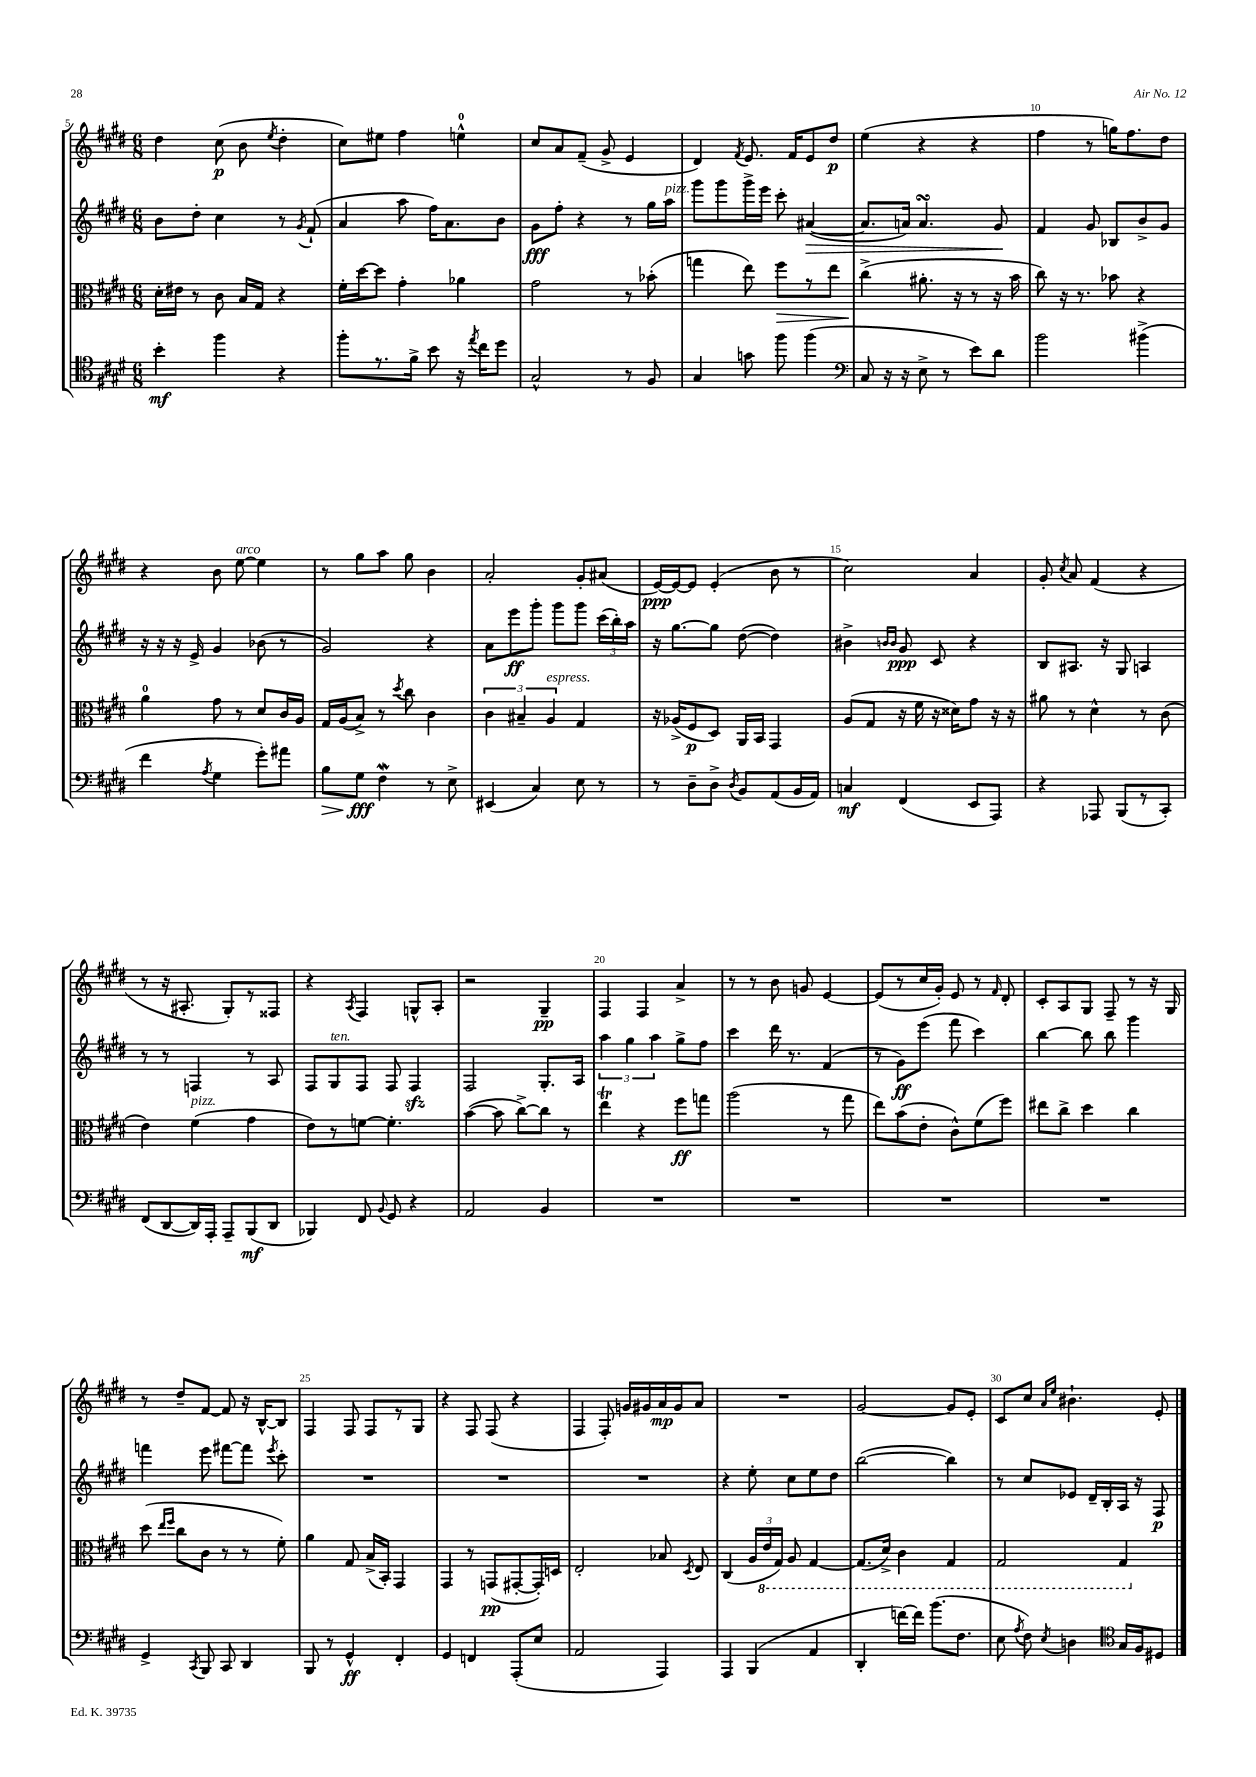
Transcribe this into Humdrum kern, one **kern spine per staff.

**kern	**kern	**kern	**kern
*staff4	*staff3	*staff2	*staff1
*clefC4	*clefC3	*clefG2	*clefG2
*k[f#c#g#d#]	*k[f#c#g#d#]	*k[f#c#g#d#]	*k[f#c#g#d#]
*M6/8	*M6/8	*M6/8	*M6/8
4b'	16d#'	8b	4dd#
.	16e#	.	.
.	8r	8dd#'	.
4ff#	8c#	4cc#	(8cc#
.	16B	.	8b
.	16G#	.	.
.	.	.	8qee
4r	4r	8r	4dd#'
.	.	8qg#	.
.	.	(8f#`	.
=	=	=	=
8ff#'	16f#'	4a	8cc#)
.	[16dd#	.	.
8.r	8dd#]	.	8ee#
.	4g#'	8aa	4ff#
16f#^	.	.	.
8b	.	16ff#)	.
.	.	8.a	.
16r	4a-	.	4ee^^
8qee	.	.	.
16cc#	.	.	.
8dd#	.	8b	.
=	=	=	=
2G#^^	2g#	8g#	8cc#
.	.	8ff#'	8a
.	.	4r	(8f#~
.	.	.	8g#^
8r	8r	8r	4e
8F#	(8b-'	16gg#	.
.	.	16aa	.
=	=	=	=
4G#	4gg	8ggg#	4d#)
.	.	8ggg#	.
.	.	.	8qf#
8g	8ee)	16ggg#^	8.e
.	.	16eee	.
8ff#	8ff#	8ccc#'	.
.	.	.	16f#
(4ff#	8r	([4a#	8e
.	8ee	.	8dd#
=	=	=	=
*clefF4	*	*	*
8C#	(4cc#^	8.a#]	(4ee
16r	.	.	.
16r	.	16a)	.
8E^	8.a#'	4.a	4r
8r	.	.	.
.	16r	.	.
8e)	8r	.	4r
8d#	16r	8g#	.
.	16b	.	.
=	=	=	=
2b	8cc#)	4f#	4ff#
.	16r	.	.
.	8.r	.	.
.	.	8g#	8r
.	8b-	8B-	16gg)
.	.	.	8.ff#
(4b#^	4r	8b^	.
.	.	8g#	8dd#
=	=	=	=
4f#	4a	16r	4r
.	.	16r	.
.	.	16r	.
.	.	16e^	.
8qA	.	.	.
4G#	8g#	4g#	8b
.	8r	.	[8ee
8g#')	8d#	(8b-	4ee]
8a#	16c#	8r	.
.	16A	.	.
=	=	=	=
8B	16G#	2g#)	8r
.	(16A	.	.
8G#	8B^)	.	8gg#
4F#	8r	.	8aa
.	8qdd#	.	.
.	8cc#	.	8gg#
8r	4c#	4r	4b
8E^	.	.	.
=	=	=	=
(4EE#	6c#	8a	2a'
.	.	8eee	.
.	6B#~	.	.
4C#)	.	8ggg#'	.
.	6A	.	.
.	.	8ggg#	.
8E	4G#	8ggg#	8g#'
8r	.	(24ccc#	(8a#
.	.	24bb')	.
.	.	24aa	.
=	=	=	=
8r	16r	16r	[16e)
.	(16A-^	[8.gg#	16e_
8D#~	8F#	.	8e]
8D#^	8D#)	8gg#]	(4e'
8qD#	.	.	.
8BB	16AA	([8dd#	.
.	16BB	.	.
(8AA	4GG#	4dd#])	8b
16BB	.	.	8r
16AA)	.	.	.
=	=	=	=
4C	(8A	4b#^	2cc#)
.	8G#	.	.
.	.	16qqb	.
.	.	16qqb	.
(4FF#	16r	8g#	.
.	16f#	.	.
.	16r	8c#	.
.	16d##)	.	.
8EE	8g#	4r	4a
8AAA)	16r	.	.
.	16r	.	.
=	=	=	=
4r	8a#	8B	8g#'
.	.	.	8qcc#
.	8r	8.A#	8a
8AAA-	4d#^^	.	(4f#
.	.	16r	.
(8BBB	.	8G#	.
8r	8r	4A	4r
8CC#')	(8c#	.	.
=	=	=	=
(8FF#	4e)	8r	8r
[8DD#	.	8r	16r
.	.	.	8.A#'
16DD#])	(4f#	4F	.
16AAA'	.	.	.
8AAA~	.	.	8G#')
(8BBB	4g#	8r	8r
8DD#	.	8A	8F##
=	=	=	=
4BBB-)	8e)	8F#	4r
.	8r	8G#	.
.	.	.	8qA
8FF#	[8f	8F#	4F#
8qqBB	.	.	.
8GG#	4.f']	8F#	.
4r	.	4F#	8G^^
.	.	.	8A'
=	=	=	=
2AA	([4b	2F#	2r
.	8b]	.	.
.	[8cc#^)	.	.
4BB	8cc#]	8.G#'	4G#~
.	8r	.	.
.	.	16A	.
=	=	=	=
2.r	4ee	6aa	4F#
.	.	6gg#	.
.	4r	.	4F#
.	.	6aa	.
.	8ff#	8gg#^	4a^
.	8gg	8ff#	.
=	=	=	=
2.r	(2aa	4ccc#	8r
.	.	.	8r
.	.	16ddd#	8b
.	.	8.r	.
.	.	.	8g
.	8r	(4f#	[4e
.	8gg#	.	.
=	=	=	=
2.r	8ee)	8r	(8e]
.	(8b	8g#)	8r
.	8e'	(8eee	16cc#
.	.	.	16g#')
.	8c#^^)	8fff#	8e
.	(8f#	4ccc#)	8r
.	.	.	16qqf#
.	8ff#)	.	8d#'
=	=	=	=
2.r	8ee#	[4bb	8c#'
.	8cc#^	.	8A
.	4dd#	8bb]	8G#
.	.	8bb	8F#~
.	4cc#	4ggg#	8r
.	.	.	16r
.	.	.	16G#
=	=	=	=
4GG#^	(8dd#	4fff	8r
.	16qqee	.	.
.	16qqff#	.	.
.	8cc#	.	8dd#~
8qCC#	.	.	.
8BBB	8c#	8eee	[8f#
8CC#	8r	[8fff#	8f#]
4DD#	8r	8fff#]	16r
.	.	.	[16B^^
.	.	8qeee	.
.	8f#')	8ccc#'	8B]
=	=	=	=
8BBB	4a	2.r	4F#
8r	.	.	.
4GG#^^	8G#	.	8F#
.	(16B^	.	8F#
.	16BB')	.	.
4FF#'	4GG#	.	8r
.	.	.	8G#
=	=	=	=
4GG#	4GG#	2.r	4r
4FF	8r	.	8F#
.	(8GG	.	(8F#
(8AAA'	[8GG#'	.	4r
8E	16GG#'])	.	.
.	16D	.	.
=	=	=	=
2AA	2E'	2.r	4F#
.	.	.	8F#')
.	.	.	16g
.	.	.	16g#
4AAA)	8B-	.	16a
.	.	.	16g#
.	8qD#	.	.
.	8E	.	8a
=	=	=	=
4AAA	(4C#	4r	2.r
(4BBB	24A	8ee'	.
.	24E	.	.
.	24GG#)	.	.
.	8AA	8cc#	.
4AA	[4GG#	8ee	.
.	.	8dd#	.
=	=	=	=
4DD#'	(8.GG#]	([2bb	[2g#
.	16D#^)	.	.
[16f)	4C#	.	.
16f]	.	.	.
(8.b	.	.	.
.	4GG#	4bb])	8g#]
8.F#	.	.	.
.	.	.	8e'
=	=	=	=
8E	2GG#	8r	8c#
8qA	.	.	.
8F#)	.	8cc#	8cc#
.	.	.	16qqa
8qE	.	.	16qqee
4D	.	8e-	4.b#`
.	.	16d#~	.
.	.	16B'	.
*clefC4	*	*	*
16G#	4GG#	16A	.
16F#	.	16r	.
8D#	.	8F#	8e'
==	==	==	==
*-	*-	*-	*-
